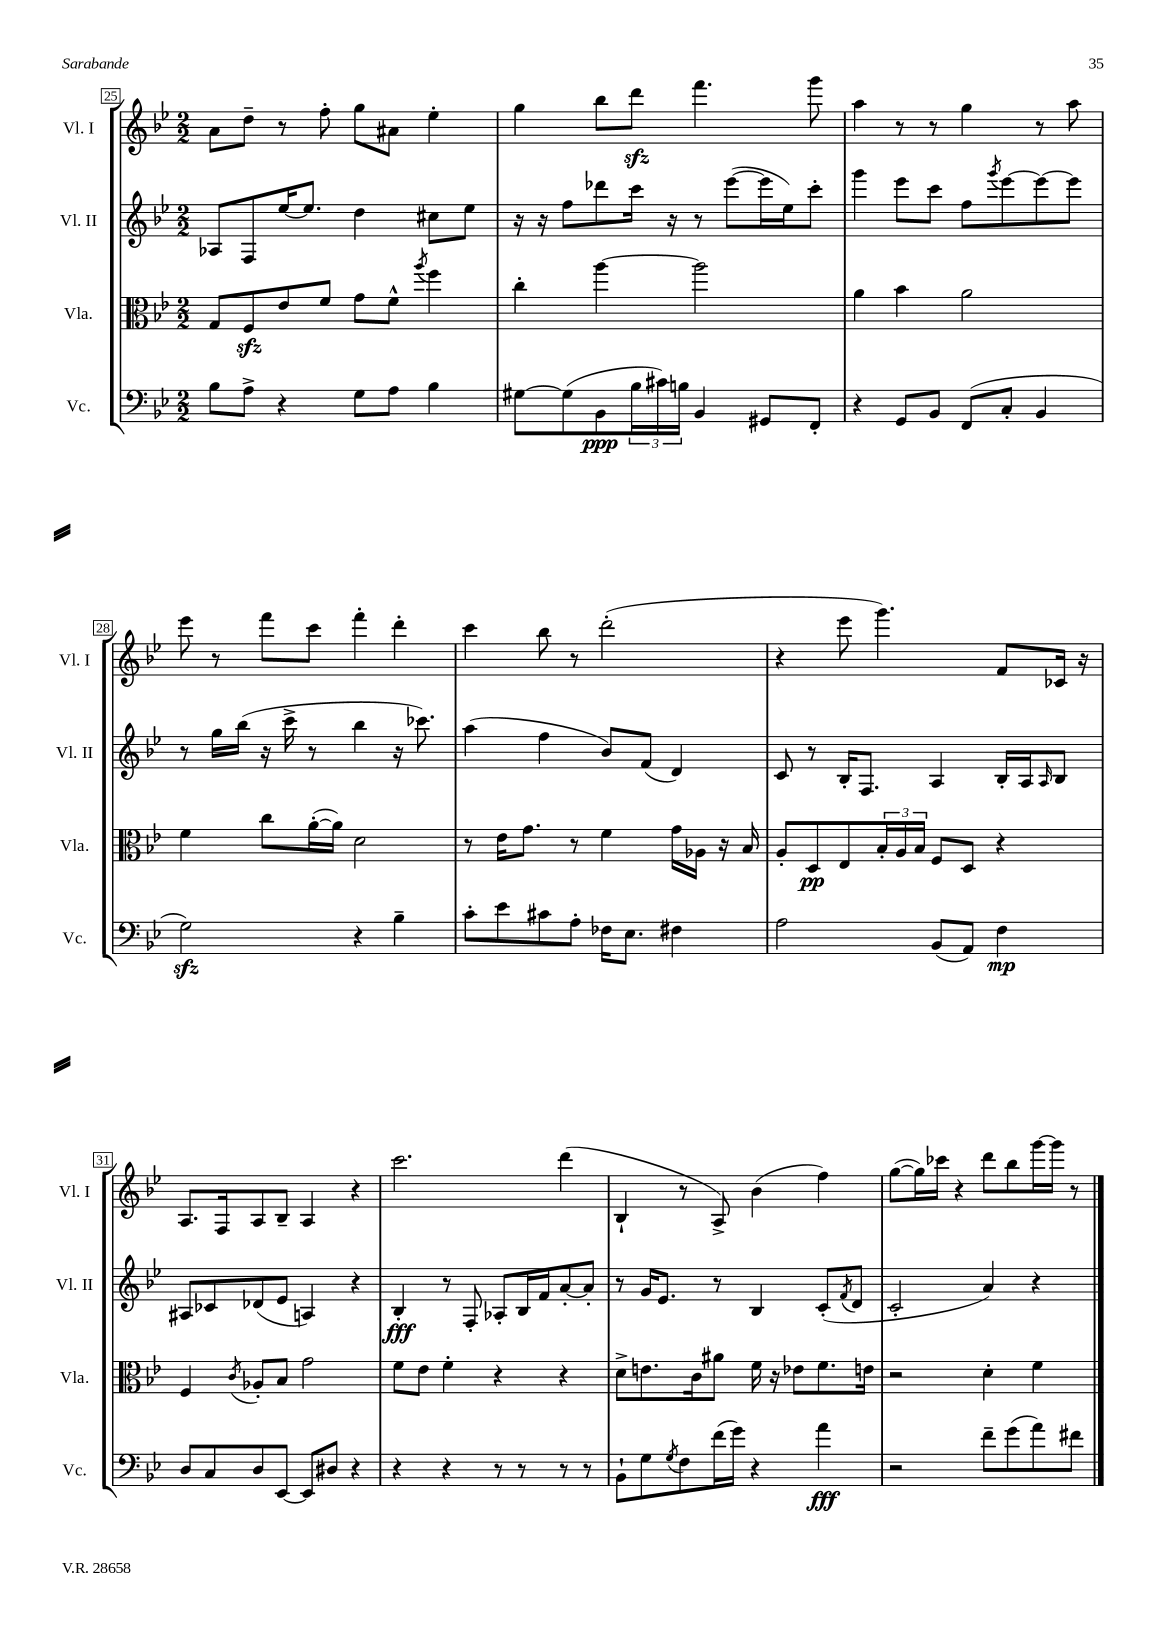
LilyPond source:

<<
\new StaffGroup <<
\new Staff = "s0" \with { instrumentName = "Vl. I" shortInstrumentName = "Vl. I" } {
    \clef treble \key bes \major \numericTimeSignature \time 2/2
    a'8 d''8-- r8 f''8-. g''8 ais'8 ees''4-. |
    g''4 bes''8 d'''8\sfz f'''4. g'''8 |
    a''4 r8 r8 g''4 r8 a''8 |
    ees'''8 r8 f'''8 c'''8 f'''4-. d'''4-. |
    c'''4 bes''8 r8 d'''2-.( |
    r4 ees'''8 g'''4.) f'8 ces'16 r16 |
    a8. f16 a8 bes8-- a4 r4 |
    c'''2. d'''4( |
    bes4-! r8 a8->) bes'4( f''4) |
    g''8~( g''16) ces'''16 r4 d'''8 bes''8 g'''16~ g'''16 r8 \bar "|." |
}
\new Staff = "s1" \with { instrumentName = "Vl. II" shortInstrumentName = "Vl. II" } {
    \clef treble \key bes \major \numericTimeSignature \time 2/2
    aes8 f8 ees''16~ ees''8. d''4 cis''8 ees''8 |
    r16 r16 f''8 des'''8 c'''16 r16 r8 ees'''8~( ees'''16 ees''16) c'''8-. |
    g'''4 ees'''8 c'''8 f''8 \acciaccatura { g'''8 } ees'''8~ ees'''8~ ees'''8 |
    r8 g''16 bes''16( r16 c'''16-> r8 bes''4 r16 ces'''8.) |
    a''4( f''4 bes'8) f'8( d'4) |
    c'8 r8 bes16-. f8. a4 bes16-. a16 \grace { a16 } bes8 |
    ais8 ces'8 des'8( ees'8 a4) r4 |
    bes4-.\fff r8 f8-. aes8-. bes16 f'16 a'8~-. a'8-. |
    r8 g'16 ees'8. r8 bes4 c'8-.( \acciaccatura { f'8 } d'8 |
    c'2-. a'4) r4 \bar "|." |
}
\new Staff = "s2" \with { instrumentName = "Vla." shortInstrumentName = "Vla." } {
    \clef alto \key bes \major \numericTimeSignature \time 2/2
    g8 f8\sfz ees'8 f'8 g'8 f'8-^ \acciaccatura { a''8 } f''4 |
    c''4-. a''4~ a''2 |
    a'4 bes'4 a'2 |
    f'4 c''8 a'16~-.( a'16) d'2 |
    r8 ees'16 g'8. r8 f'4 g'16 aes16 r16 bes16 |
    a8-. d8\pp ees8 \tuplet 3/2 { bes16-. a16 bes16 } f8 d8 r4 |
    f4 \acciaccatura { c'8 } aes8-. bes8 g'2 |
    f'8 ees'8 f'4-. r4 r4 |
    d'8-> e'8. c'16 ais'8 f'16 r16 ees'8 f'8. e'16 |
    r2 d'4-. f'4 \bar "|." |
}
\new Staff = "s3" \with { instrumentName = "Vc." shortInstrumentName = "Vc." } {
    \clef bass \key bes \major \numericTimeSignature \time 2/2
    bes8 a8-> r4 g8 a8 bes4 |
    gis8~ gis8( bes,8\ppp \tuplet 3/2 { bes16 cis'16) b16 } bes,4 gis,8 f,8-. |
    r4 g,8 bes,8 f,8( c8-. bes,4 |
    g2\sfz) r4 bes4-- |
    c'8-. ees'8 cis'8 a8-. fes16 ees8. fis4 |
    a2 bes,8( a,8) f4\mp |
    d8 c8 d8 ees,8~ ees,8 dis8 r4 |
    r4 r4 r8 r8 r8 r8 |
    bes,8-! g8 \acciaccatura { g8 } f8 f'16( g'16) r4 a'4\fff |
    r2 f'8-- g'8( a'8) fis'8 \bar "|." |
}
>>
>>
\layout { \context { \Score currentBarNumber = #25 \override BarNumber.stencil = #(make-stencil-boxer 0.1 0.3 ly:text-interface::print) } }
